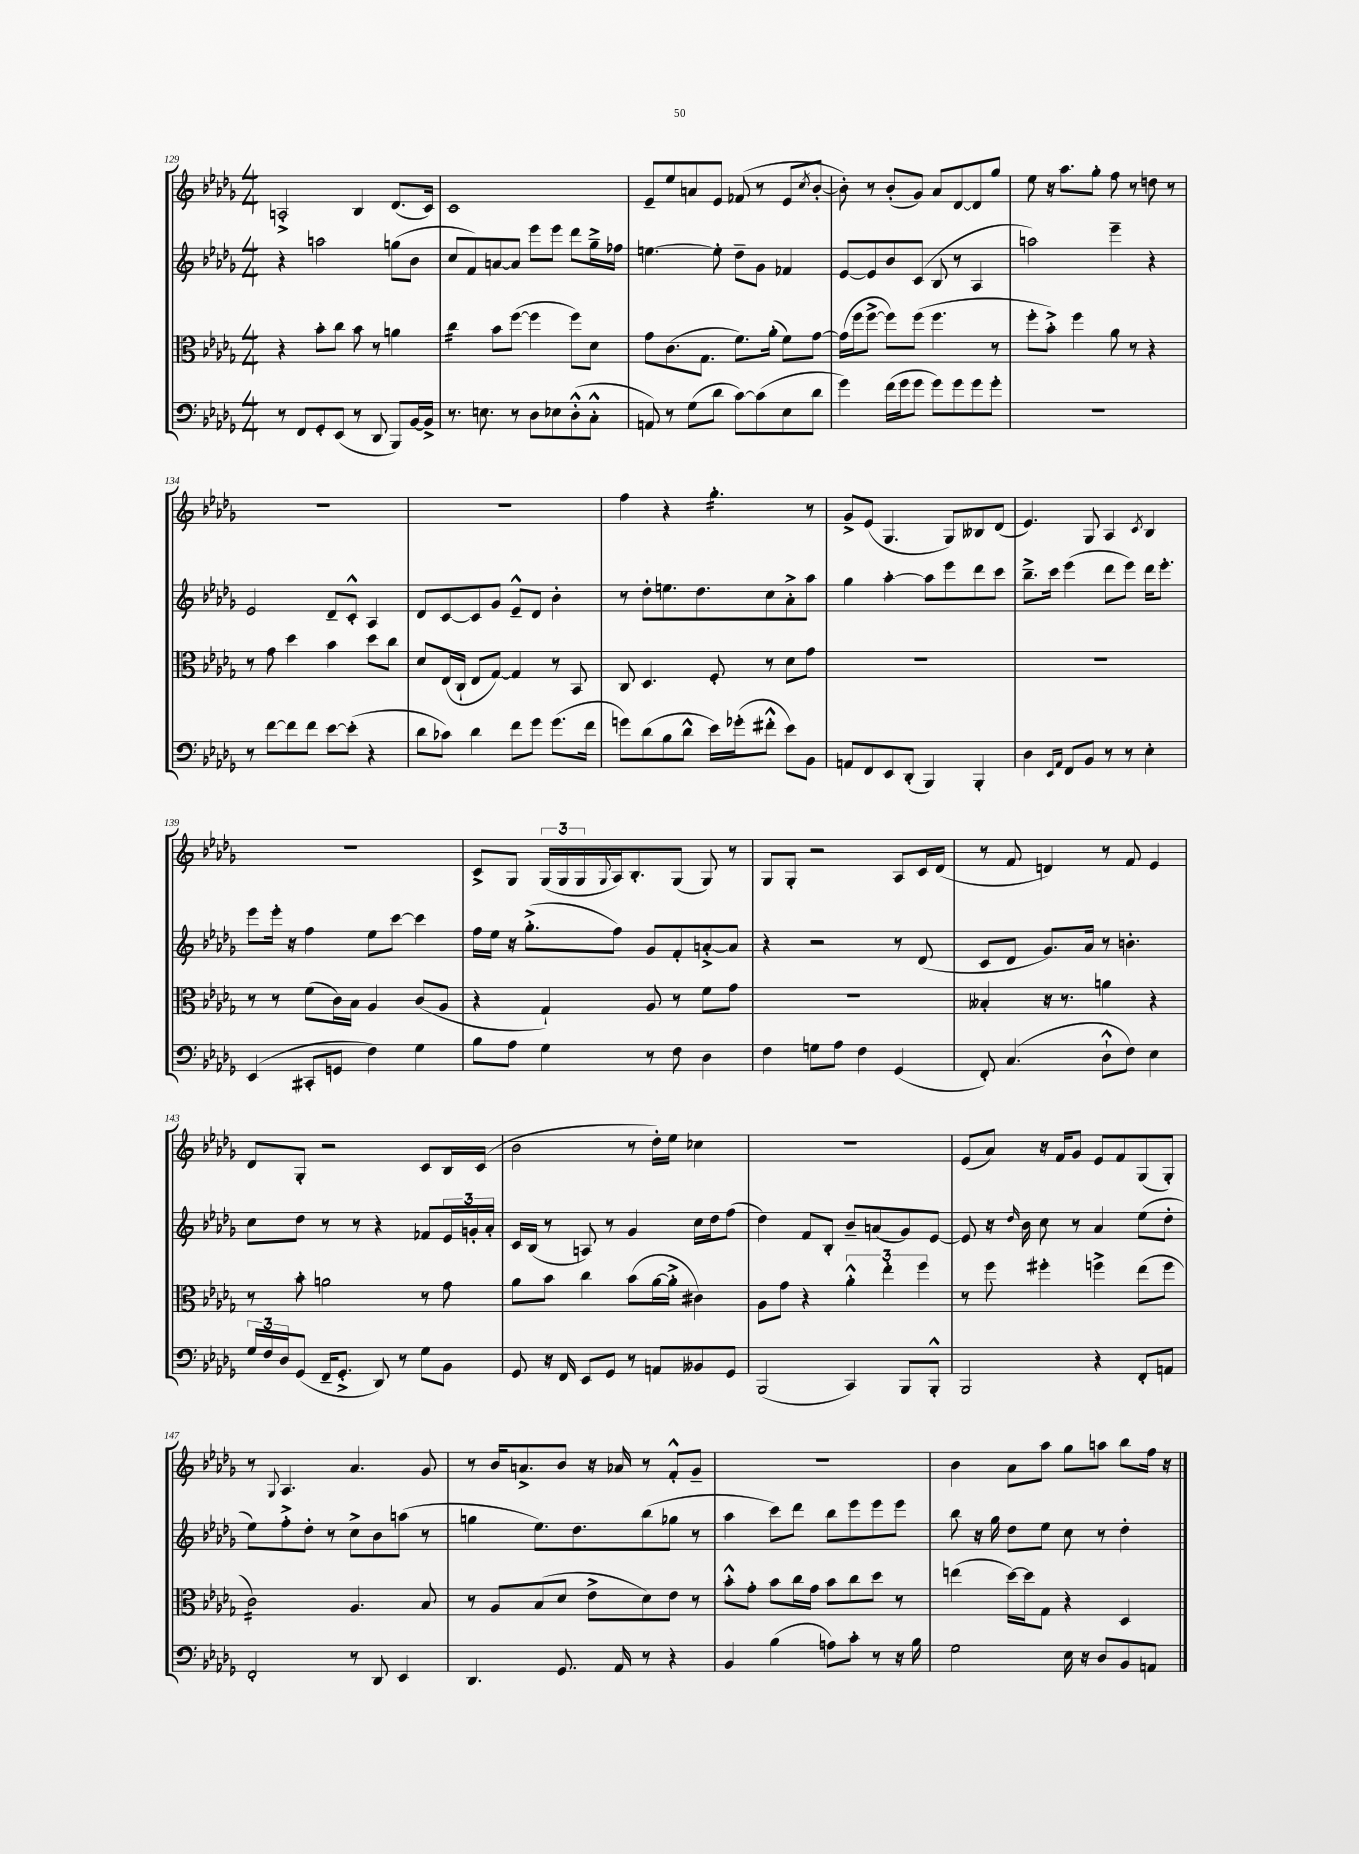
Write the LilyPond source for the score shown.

<<
\new StaffGroup <<
\new Staff = "s0" {
    \clef treble \key des \major \numericTimeSignature \time 4/4
    a2-.-> bes4 des'8.( c'16) |
    c'1 |
    ees'8-- ees''8 a'8 ees'8 fes'8( r8 ees'8 \acciaccatura { c''8 } bes'8~-. |
    bes'8-.) r8 bes'8-.( ges'8) aes'8 des'8~ des'8 ges''8 |
    ees''8 r16 aes''8. ges''8-. f''8 r8 d''8 r8 |
    R1 |
    R1 |
    f''4 r4 ges''4.:16-. r8 |
    ges'8-> ees'8( ges4. ges8) beses8 des'8( |
    ees'4.) ges8 aes4 \acciaccatura { c'8 } bes4 |
    R1 |
    c'8-> ges8 \tuplet 3/2 { ges16( ges16 ges16 } \appoggiatura { ges8 } aes16) bes8.-. ges8( ges8) r8 |
    ges8 ges8-. r2 aes8 c'16 des'16( |
    r8 f'8 d'4) r8 f'8 ees'4 |
    des'8 ges8-. r2 c'8 bes16 c'16( |
    bes'2 r8 des''16-.) ees''16 ces''4 |
    R1 |
    ees'8( aes'8) r16 f'16 ges'8 ees'8 f'8 ges8( ges8-.) |
    r8 \appoggiatura { ges8 } aes4. aes'4. ges'8 |
    r8 bes'16 a'8.-> bes'8 r16 aes'16 r8 f'8-.-^ ges'8-- |
    r1 |
    bes'4 aes'8 aes''8 ges''8 a''8 bes''8 f''16 r16 \bar "|." |
}
\new Staff = "s1" {
    \clef treble \key des \major \numericTimeSignature \time 4/4
    r4 a''2 g''8( bes'8 |
    c''8 f'8) a'8~ a'8 ees'''8 ees'''8 des'''8 ges''16---> fes''16 |
    e''4.~ e''8-. des''8-- ges'8 fes'4 |
    ees'8~ ees'8 bes'8 c'8( bes8 r8 aes4 |
    a''2) ees'''4-- r4 |
    ees'2 des'8-- c'8-.-^ aes4 |
    des'8 c'8~ c'8 ges'8 ees'8---^ des'8 bes'4-. |
    r8 des''8-. e''8. des''8. c''8 aes'8-.-> aes''8 |
    ges''4 aes''4~-. aes''8 ees'''8 des'''8 c'''8 |
    bes''8.---> c'''16 ees'''4( des'''8 ees'''8) des'''16 ees'''8.-. |
    ees'''8 ees'''16-. r16 f''4 ees''8 c'''8~ c'''4 |
    f''16 ees''16 r16 ges''8.-.->( f''8) ges'8 f'8-. a'8~-.-> a'8 |
    r4 r2 r8 des'8( |
    c'8 des'8 ges'8.) aes'16 r8 b'4.-. |
    c''8 des''8 r8 r8 r4 fes'8 \tuplet 3/2 { ees'16 g'16-. aes'16-. } |
    c'16 bes16( r8 a8) r8 ges'4 c''16 des''16 f''8( |
    des''4) f'8 bes8-. bes'8-- a'8( ges'8) ees'8~ |
    ees'8 r16 \grace { des''16 } bes'16 c''8 r8 aes'4 ees''8( des''8-. |
    ees''8) f''8-.-> des''8-. r8 c''8-> bes'8 a''8( r8 |
    g''4 ees''8.) des''8. bes''8( ges''8 r8 |
    aes''4 c'''8) des'''8 bes''8 ees'''8 ees'''8 ees'''8 |
    bes''8 r16 ges''16 des''8 ees''8 c''8 r8 des''4-. \bar "|." |
}
\new Staff = "s2" {
    \clef alto \key des \major \numericTimeSignature \time 4/4
    r4 bes'8-. c''8 bes'8 r8 a'4 |
    c''4:16 bes'8 f''8~( f''4 f''8) des'8 |
    ges'8 c'8.( ges8. f'8.) aes'16-.( f'8) ges'8~ |
    ges'16( f''16 f''8~-> f''8) f''8( f''4. r8 |
    f''8-. bes'8-.->) f''4 aes'8 r8 r4 |
    r8 ges'8 des''4 bes'4 des''8 c''8 |
    des'8 ees16( c16-! ees8 ges8~) ges4 r8 bes,8 |
    c8 des4. f8-. r8 des'8 ges'8 |
    R1 |
    R1 |
    r8 r8 f'8( c'16) bes16 aes4 c'8( aes8 |
    r4 ges4-!) aes8 r8 f'8 ges'8 |
    R1 |
    beses4-. r16 r8. a'4 r4 |
    r8 bes'8-. a'2 r8 ges'8 |
    aes'8 bes'8 c''4 bes'8( aes'16~ aes'16-.-> cis'4) |
    aes8 ges'8 r4 \tuplet 3/2 { aes'4-.-^ ees''4-. f''4 } |
    r8 f''8 fis''4-. f''4-> ees''8( f''8 |
    c'2:16) aes4. bes8 |
    r8 aes8 bes8( des'8 ees'8-> des'8) ees'8 r8 |
    bes'8-.-^ ges'8-. bes'8 c''16 ges'16 bes'8 c''8 des''8 r8 |
    e''4( des''16~) des''16 ges8 r4 des4 \bar "|." |
}
\new Staff = "s3" {
    \clef bass \key des \major \numericTimeSignature \time 4/4
    r8 f,8 ges,8-. ees,8( r8 des,8 bes,,8) bes,16~ bes,16-> |
    r8. e8. r8 des8 ees8 des8-.-^( c8-.-^ |
    a,8) r8 ges8( des'8 c'8~) c'8( ees8 des'8 |
    ges'4) f'16( ges'16 ges'8 ges'8) ges'8 ges'8 ges'8-. |
    R1 |
    r8 f'8~ f'8 f'8 ees'8~ ees'8-.( r4 |
    des'8 ces'8) des'4 f'8 ges'8 ges'8.( f'16 |
    g'8) des'8( bes8 des'8-^ ees'16) ges'16-.( fis'8-.-^ ees'8) bes,8 |
    a,8 f,8 ees,8 des,8-.( bes,,4) bes,,4-. |
    des4 \grace { ees,16 aes,16 } f,8 bes,8 r8 r8 ees4-. |
    ees,4( cis,8-. g,8 f4) ges4 |
    bes8 aes8 ges4 r8 f8 des4 |
    f4 g8 aes8 f4 ges,4( |
    f,8-.) c4.( des8-!-^ f8) ees4 |
    \tuplet 3/2 { ges16 f16 des16 } ges,8( f,16-- ges,8.-.-> des,8) r8 ges8 bes,8 |
    ges,8 r16 f,16 ees,8 ges,8 r8 a,8 beses,8 ges,8 |
    bes,,2( c,4) bes,,8 bes,,8-.-^ |
    bes,,2 r4 f,8-. a,8 |
    f,2-. r8 des,8 ees,4 |
    des,4. ges,8. aes,16 r8 r4 |
    bes,4 bes4( a8) c'8-. r8 r16 bes16 |
    ges2 ees16 r16 des8 bes,8 a,8 \bar "|." |
}
>>
>>
\layout { \context { \Score currentBarNumber = #129 } }
